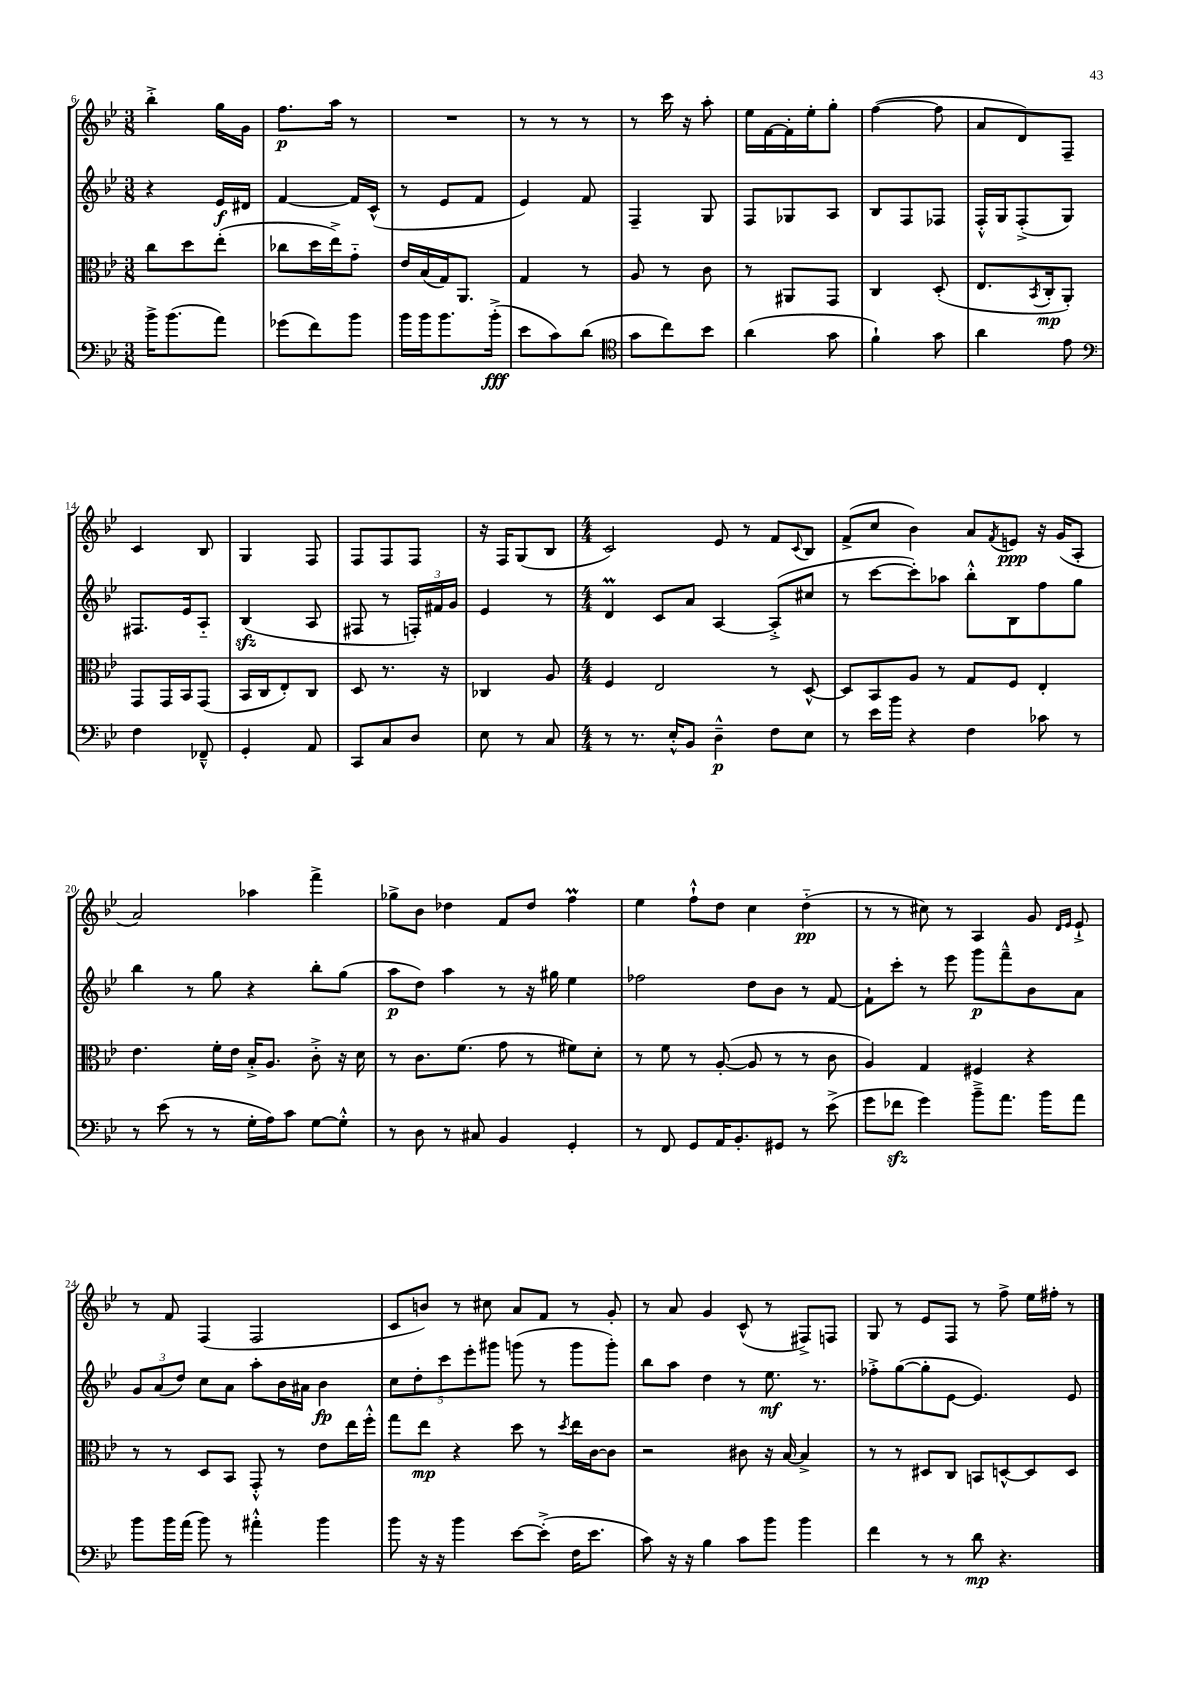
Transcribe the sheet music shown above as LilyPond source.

<<
\new StaffGroup <<
\new Staff = "s0" {
    \clef treble \key bes \major \numericTimeSignature \time 3/8
    bes''4-.-> g''16 g'16 |
    f''8.\p a''16 r8 |
    R4. |
    r8 r8 r8 |
    r8 c'''16 r16 a''8-. |
    ees''16 f'16~ f'16-. ees''16-. g''8-. |
    f''4~( f''8 |
    a'8 d'8) f8-- |
    c'4 bes8 |
    g4 f8 |
    f8 f8 f8 |
    r16 f16 g8( bes8 |
    \numericTimeSignature \time 4/4 c'2) ees'8 r8 f'8 \appoggiatura { c'8 } bes8 |
    f'8->( c''8 bes'4) a'8 \acciaccatura { f'8 } e'8\ppp r16 g'16( a8-. |
    a'2) aes''4 f'''4-> |
    ges''8-> bes'8 des''4 f'8 des''8 f''4\prall |
    ees''4 f''8-!-^ d''8 c''4 d''4-_\pp( |
    r8 r8 cis''8) r8 a4 g'8 \grace { d'16 ees'16 } ees'8-!-> |
    r8 f'8 f4( f2 |
    c'8 b'8) r8 cis''8 a'8 f'8 r8 g'8-. |
    r8 a'8 g'4 c'8-^( r8 fis8->) f8 |
    g8 r8 ees'8 f8 r8 f''8-> ees''16 fis''16-. r8 \bar "|." |
}
\new Staff = "s1" {
    \clef treble \key bes \major \numericTimeSignature \time 3/8
    r4 ees'16\f dis'16 |
    f'4~ f'16 c'16-^( |
    r8 ees'8 f'8 |
    ees'4) f'8 |
    f4-- g8 |
    f8 ges8 a8 |
    bes8 f8 fes8 |
    f16-.-^ g16 f8-.->( g8) |
    fis8. ees'16 a8-_ |
    bes4\sfz( a8 |
    fis8 r8 \tuplet 3/2 { f16-.) fis'16 g'16 } |
    ees'4 r8 |
    \numericTimeSignature \time 4/4 d'4\prall c'8 a'8 a4~ a8-.->( cis''8 |
    r8 c'''8~ c'''8-.) aes''8 bes''8-.-^ bes8 f''8 g''8 |
    bes''4 r8 g''8 r4 bes''8-. g''8( |
    a''8\p d''8) a''4 r8 r16 gis''16 ees''4 |
    fes''2 d''8 bes'8 r8 f'8~ |
    f'8-! c'''8-. r8 ees'''8 g'''8\p f'''8---^ bes'8 a'8 |
    \tuplet 3/2 { g'8 a'8( d''8) } c''8 a'8 a''8-. bes'16 ais'16 bes'4\fp |
    \tuplet 5/4 { c''8 d''8-. c'''8 ees'''8-. gis'''8 } g'''8( r8 g'''8 g'''8-.) |
    bes''8 a''8 d''4 r8 ees''8.\mf r8. |
    fes''8-.-> g''8~( g''8-. ees'8~ ees'4.) ees'8 \bar "|." |
}
\new Staff = "s2" {
    \clef alto \key bes \major \numericTimeSignature \time 3/8
    c''8 d''8 ees''8-.( |
    ces''8 d''16 ees''16->) g'8-_ |
    ees'16 bes16( g16) a,8. |
    g4 r8 |
    a8 r8 c'8 |
    r8 ais,8 g,8 |
    c4 d8-.( |
    ees8. \acciaccatura { bes,8 } c16-.\mp a,8-.) |
    g,8 g,16 bes,16 g,8( |
    bes,16 c16 ees8-.) c8 |
    d8 r8. r16 |
    ces4 a8 |
    \numericTimeSignature \time 4/4 f4 ees2 r8 d8~-^ |
    d8 bes,8 a8 r8 g8 f8 ees4-. |
    ees'4. f'16-. ees'16 bes16-.-> a8. c'8-.-> r16 d'16 |
    r8 c'8. f'8.( g'8 r8 fis'8) d'8-. |
    r8 f'8 r8 a8~-.( a8 r8 r8 c'8 |
    a4) g4 fis4 r4 |
    r8 r8 d8 bes,8 g,8-.-^ r8 ees'8 ees''16 f''16-.-^ |
    g''8 ees''8\mp r4 d''8 r8 \acciaccatura { d''8 } ees''16 c'16~ c'8 |
    r2 cis'8 r16 bes16~ bes4-> |
    r8 r8 dis8 c8 b,8 d8~-^ d8 d8 \bar "|." |
}
\new Staff = "s3" {
    \clef bass \key bes \major \numericTimeSignature \time 3/8
    bes'16-> bes'8.( a'8) |
    ges'8( f'8) bes'8 |
    bes'16 bes'16 bes'8. bes'16-.->\fff( |
    ees'8 c'8) d'8( |
    \clef tenor g'8 c''8) bes'8 |
    a'4( g'8 |
    f'4-!) g'8 |
    a'4 ees'8 |
    \clef bass f4 fes,8---^ |
    g,4-. a,8 |
    c,8 c8 d8 |
    ees8 r8 c8 |
    \numericTimeSignature \time 4/4 r8 r8. ees16-.-^ bes,8 d4---^\p f8 ees8 |
    r8 ees'16 bes'16 r4 f4 ces'8 r8 |
    r8 ees'8( r8 r8 g16-. a16) c'8 g8~ g8-.-^ |
    r8 d8 r8 cis8 bes,4 g,4-. |
    r8 f,8 g,8 a,16 bes,8.-. gis,8 r8 ees'8->( |
    g'8 fes'8\sfz g'4) bes'8---> a'8. bes'16 a'8 |
    bes'8 bes'16 a'16( bes'8) r8 ais'4-.-^ bes'4 |
    bes'8 r16 r16 bes'4 ees'8~ ees'8-.->( f16 ees'8. |
    c'8) r16 r16 bes4 c'8 bes'8 bes'4 |
    f'4 r8 r8 d'8\mp r4. \bar "|." |
}
>>
>>
\layout { \context { \Score currentBarNumber = #6 } }
